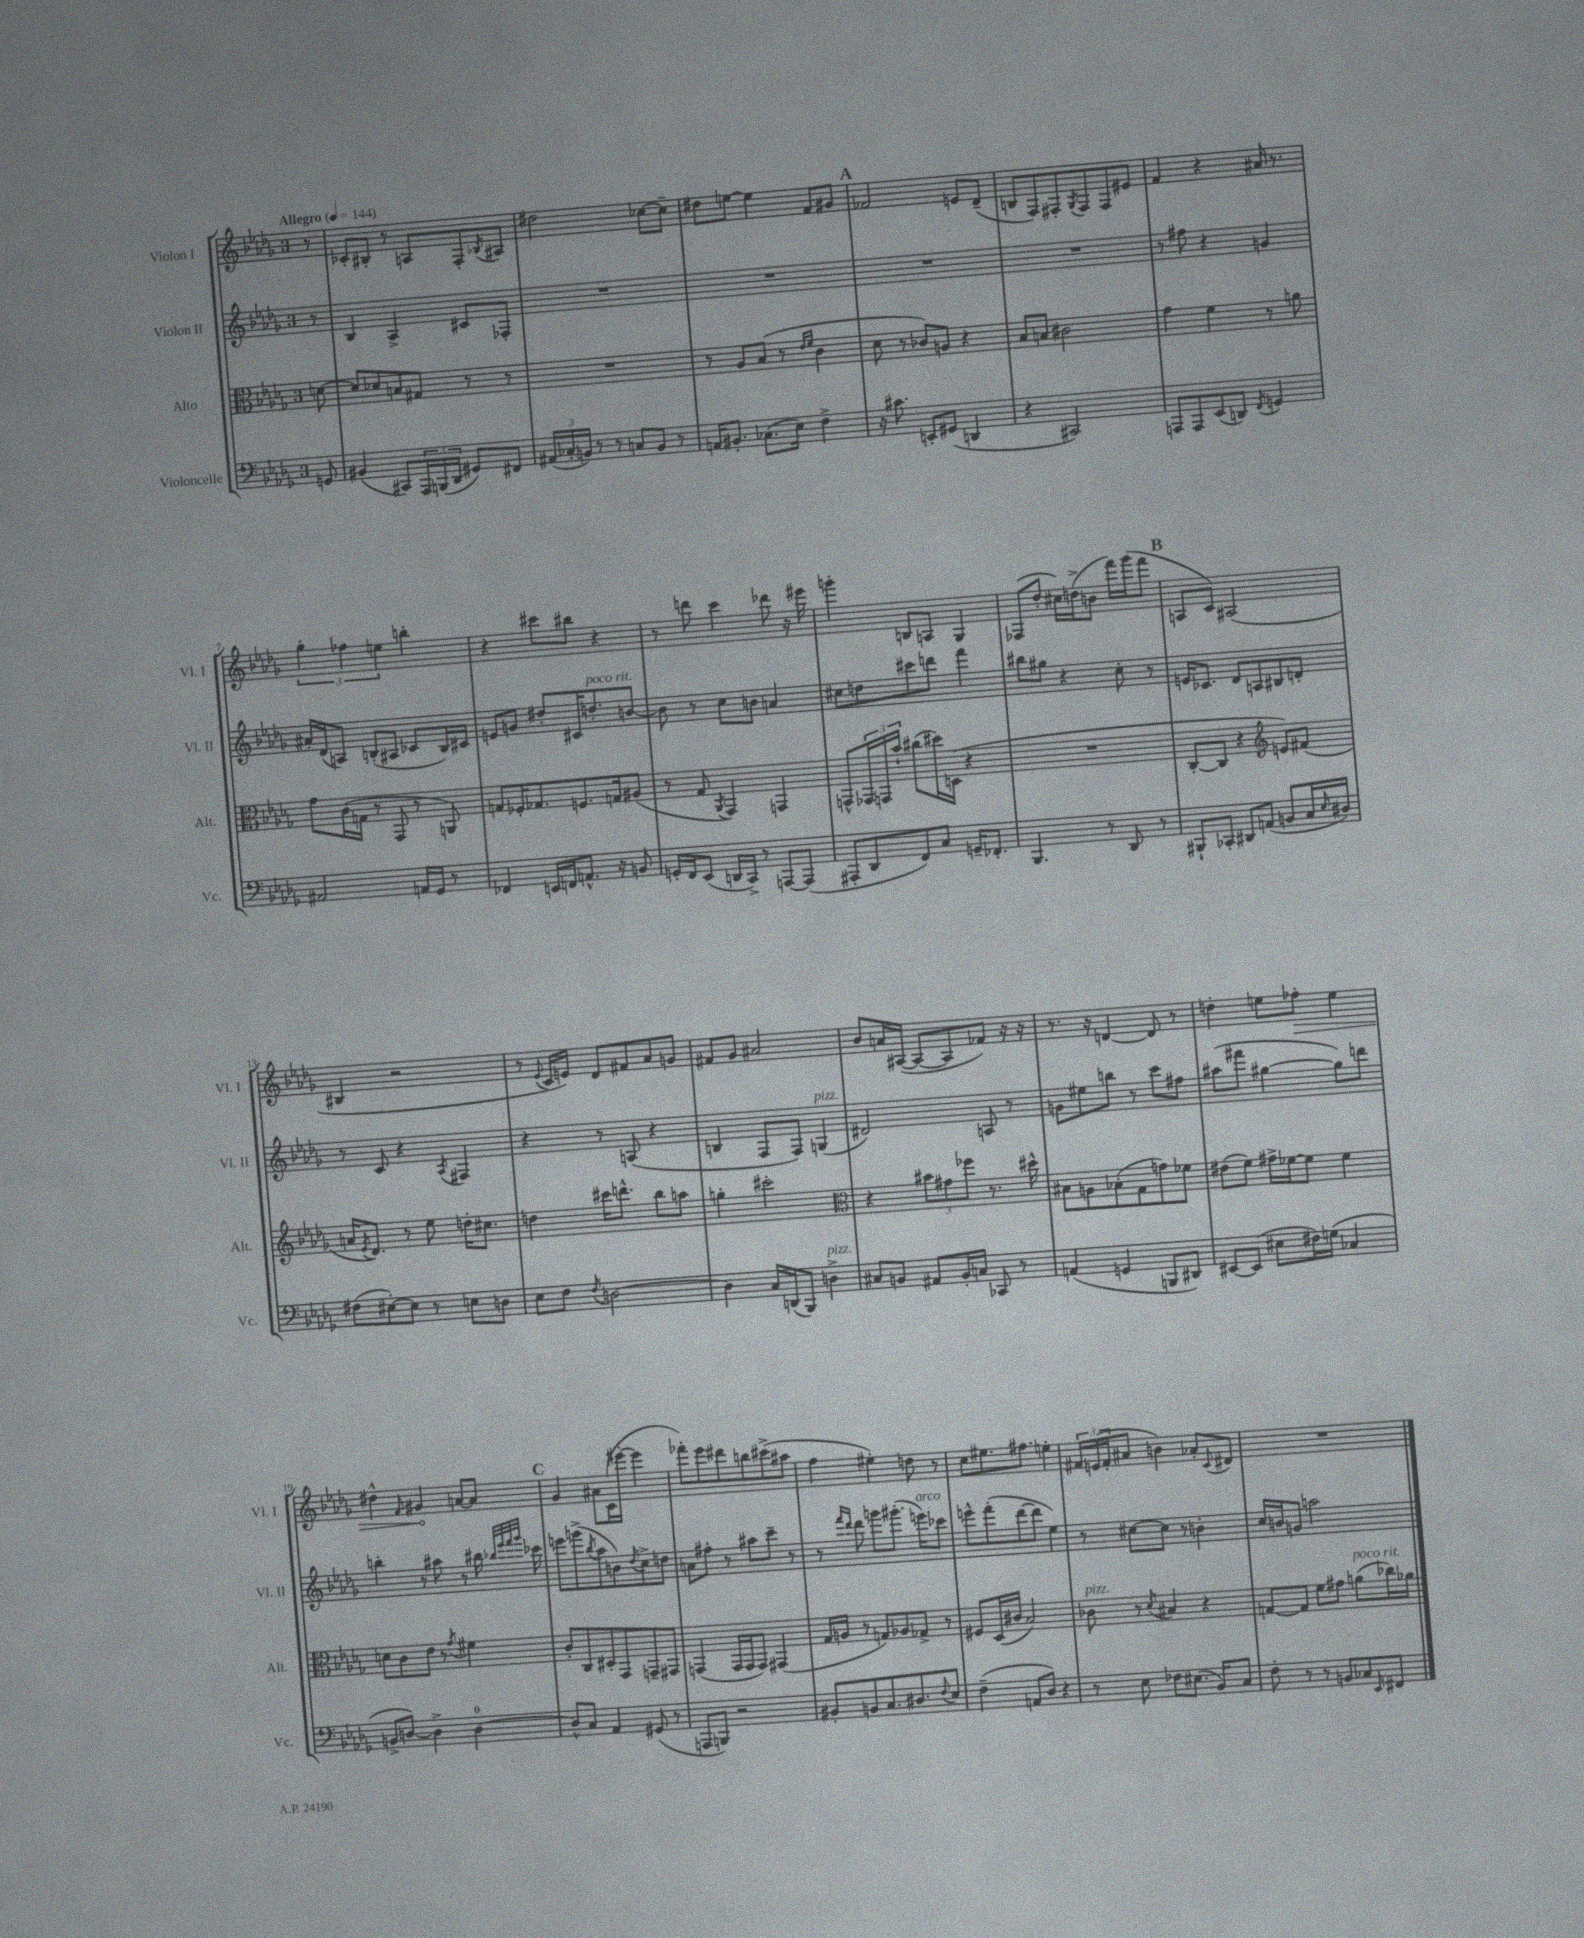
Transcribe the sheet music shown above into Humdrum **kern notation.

**kern	**kern	**kern	**kern
*staff4	*staff3	*staff2	*staff1
*clefF4	*clefC3	*clefG2	*clefG2
*k[b-e-a-d-g-]	*k[b-e-a-d-g-]	*k[b-e-a-d-g-]	*k[b-e-a-d-g-]
*M3/4	*M3/4	*M3/4	*M3/4
*MM144	*MM144	*MM144	*MM144
8GG/	[8d\	8r	8r
=	=	=	=
(4BB#/	8d/]L	4B-/	8c-'/L
.	8d-/	.	8B#'/J
8CC#/L)	8B/	4A-^/	8r
24AAA-/L	8G#/J	.	8A/L
(24BBB/	.	.	.
24DD-/JJ	.	.	.
8GG#/L)	8r	8c#/L	8F'/
.	.	.	8qB-/
8FF#/J	8r	8F-'/J	8A#/J
=	=	=	=
(24AA#/LL	2.r	2.r	2dd#\
24C-'/	.	.	.
24BB/JJ)	.	.	.
8r	.	.	.
8r	.	.	.
8C/L	.	.	.
8BB/J	.	.	[8cc-\L
8r	.	.	8cc-~\]J
=	=	=	=
16AA/LK	8r	2.r	8dd#\L
8.BB#'/J	.	.	.
.	8A-/L	.	[8ee\J
(8.C-\L	(8B-/J	.	4ee\]
.	8r	.	.
16E-\Jk)	.	.	.
.	16qqe-/LL	.	.
.	16qqf/JJ	.	.
4F^\	4c\	.	8f/L
.	.	.	8g#/J
=	=	=	=
16r	8d-\	2.r	2f-/
8.c#\	.	.	.
.	8r	.	.
8EE'/L	8c-/L)	.	.
(8GG#/J	8A/J	.	.
4DD/	4r	.	8e/L
.	.	.	(8d-~/J
=	=	=	=
4r	8B-/L	2.r	8B/L
.	8B/J	.	8F/)
2CC#/)	2c#\	.	8F#'/
.	.	.	8qG-/
.	.	.	8F#/
.	.	.	8F#/
.	.	.	8e#/J
=	=	=	=
8AAA/L	4g-\	8r	4f/
8AAA/	.	8ff#\	.
(8EE-/	4f\	4r	4r
8DD/J)	.	.	.
8qFF/	.	.	.
4GG/	8r	4g/	16a#/
.	.	.	8.r
.	8a\	.	.
=	=	=	=
2AA#/	8g-\L	16a#'/LL	6gg-'\
.	.	(16d-/J	.
.	(16c\L	8A/J)	.
.	.	.	6ff-\
.	16G\JJ	.	.
.	8r	(8B'/L	.
.	.	.	6ee\
.	8GG-/	8A#/J	.
16AA/LL	8r	8c-/L	4bb'\
16GG-/JJ	.	.	.
8r	8AA/)	16B/L)	.
.	.	16c#/JJ	.
=	=	=	=
4FF-/	8G/L	8e/L	4r
.	16F-'/K	8g/J	.
.	8.G-/	.	.
16EE/LL	.	8dd#'/L	8ccc#\L
16FF/J	.	.	.
8.AA^^/J	8.F/	16c#/K	8bb#\J
.	.	8.dd'/	.
.	.	.	4r
16r	16G/k	.	.
8BB/	(8A#/J	[8b/J	.
=	=	=	=
16GG'/LL	8r	8b\]	8r
16FF/J	.	.	.
(8EE-/J	8G-/	8r	8ddd\
.	8qAA-/	.	.
16DD/LL	4GG-/)	8cc\L	4ccc\
16CC^/JJ)	.	.	.
8r	.	8b\J	.
[8AAA/L	4GG/	4a/	8ddd-\
(8AAA/]J	.	.	16r
.	.	.	16eee#\
=	=	=	=
8AAA#'/L	8GG^^/L	8cc#\L	4ggg'\
8DD-/	24GG-/L	8dd\	.
.	24GG/	.	.
.	24b-`/JJ	.	.
8FF/)	(8cc#\L	8ccc#\	8B/L
8C/J	16dd#\L)	8ddd\J	8A/J
.	(16D\JJ	.	.
16GG~/LK	4r	4fff\	4G-/
8.FF-'/J	.	.	.
=	=	=	=
4.BBB-/	2.r	8bb#\L	(8F-/L
.	.	8gg#\J	8dd-'/J
.	.	4r	16cc#\LL)
.	.	.	(16dd^\J
8r	.	.	8b\J
8DD-/	.	8cc'\	16fff\LL)
.	.	.	(16ggg-\J
8r	.	8r	8fff\J
=	=	=	=
8BBB#`/L	[8C'/L	16e/LK	8A/L
.	.	8.c-/J	.
8CC-'/J	8C/]J	.	8c/J)
8DD#/L	4r	8d-/L	(2A#/
(8AA/J	.	8A/	.
*	*clefG2	*	*
8BB/L	8e/L)	8B#/	.
16C/L	(8f#/J	8d'/J	.
16qqE-/	.	.	.
16D#/JJ)	.	.	.
=	=	=	=
(8F#\L	16a/LK	8r	4B#/
.	8qe-/	.	.
.	8.d-/J)	.	.
[8E#'\)	.	8c/	.
8E#\]J	8r	4r	2r
8r	8ee-\	.	.
.	.	8qA-/	.
8E\L	16dd'\LK	4F#/	.
.	8.cc#\J	.	.
8D\J	.	.	.
=	=	=	=
8E-\L	4dd\	4r	8r
.	.	.	8qqe-/
8F\J	.	.	16c/LL
.	.	.	16e/JJ)
8qF/	.	.	.
[2D\	16ccc#\LK	8r	8d-/L
.	8.ddd^^\J	.	.
.	.	(8A/	8f#/
.	8bb-\L	4r	8a-/
.	8aa\J	.	8g/J
=	=	=	=
4D\]	4gg'\	4B/	8f#/L
.	.	.	8g-/J
16C/LL	2ccc#'\	8F/L	2a#/
(16DD/J	.	.	.
8BBB-/J)	.	8F/J)	.
4D^\	.	(4G/	.
=	=	=	=
*	*clefC3	*	*
8C#/L	4r	2d#/)	8b-/L
8BB/J	.	.	16a/L
.	.	.	([16A#/JJ
8AA#/L	12b#\L	.	8A#/_L
.	12g#\	.	.
16BB'/L	.	.	8A#/]
.	12ff-\J	.	.
16C/JJ	.	.	.
8CC-/	8.r	8A/	8f-/J)
8r	.	8r	16r
.	16dd#^^\	.	16r
=	=	=	=
(4AA/	8B#\L	8g\L	8.r
.	8A\	8ee#\	.
.	.	.	16r
4GG/	(8B-'\	8bb\J	[4d/
.	8G-\	8r	.
8BBB/L	8g\)	8ccc\L	8d/]
8DD#/J)	8f-\J	8ff#\J	8r
=	=	=	=
[8EE#/L	(8e#\L	(8aa#\L	4dd'\
(8EE#/]J	8f\J)	8fff#\J	.
8E#\L	16g#^\LL	[4gg#\	8ee\L
.	[16f-\J	.	.
16F#\L)	8f-\]J	.	8ff-'\J
(16G\JJ	.	.	.
4C-/	4f-\	8gg#\]L)	4ee\
.	.	8ddd\J	.
=	=	=	=
8BB^/L	8d\L	4bb'\	4dd#^^\
[8D/J)	8c\	.	.
.	.	.	16qqf/
4D^\]	8e-\J	8r	4g#/
.	8r	8aa#\	.
.	8qg-/	.	.
[4D\	4f#\	8r	[8a/L
.	.	16bb#\	8a/]J
.	.	32qqbb-/LLL	.
.	.	32qqeee-/	.
.	.	32qqfff/	.
.	.	32qqggg-/JJJ	.
.	.	16ccc-\	.
=	=	=	=
8D^^/]L	8c'/L	8eee\L	4g-/
8C/J	8C/	(8ggg^\	.
.	.	8qbb-/	.
4AA-/	8D#'/	8aa-\	8a#\L
.	8GG-/	8b\)	(16c\L
.	.	.	[16eee#'\JJ
.	.	8qdd-/	.
(8GG#/	8GG~/	8cc^\	4eee#\]
8r	8GG#/J	8dd\J	.
=	=	=	=
8AAA/L	(4GG/	8a\L	8fff-'\L)
8BBB/J)	.	8ff#'\J	8eee-\
2r	16GG/LL	8r	8ddd#\
.	16GG/J	.	.
.	8GG/J)	8aa#\L	8bb\
.	(4GG#/	8ccc~\J	(8ccc#^\
.	.	8r	8aa#\J
=	=	=	=
8BB#'/L	16G-/LL	8r	4ff\
.	16A/JJ	.	.
.	.	16qqfff/LL	.
.	.	16qqddd-/JJ	.
8BB/	8r	8ddd-\	.
8.C/	8G/L)	8ggg\L	4ee#'\)
.	8A-/	(8.ggg#'\J	.
8.D#/	.	.	.
.	8G-^/J	.	8dd\
.	.	16eee\LK)	.
8qqF/	.	.	.
8E-/J	8r	8ccc-\J	8r
=	=	=	=
(4F~\	8F#/L	8eee^^\L	8cc\L
.	(16D-/L	(8fff'\	8.ee#\
.	16c#/JJ	.	.
8AA/L	2B-/)	[8ddd-\	.
.	.	.	8.ff#\J
8D-/J)	.	8ddd-\]J	.
4r	.	4ee-\)	4ee'\
=	=	=	=
8r	8c-\	8r	24f#/LL
.	.	.	(24e/
.	.	.	24f#'/J
8E-\	8r	[8cc#\L	8a#/J
.	8qd-/	.	.
8F-\L	4B#/	8cc#\]J	4b\)
(8.E#\J	.	8r	.
.	4r	4b'\	8a-'/L
16BB-/LK)	.	.	.
.	.	.	8qqc/
8C/J	.	.	8d#/J
=	=	=	=
8F'\	[8G/L	16cc/LL	2.r
.	.	16b/J	.
8r	8G/]J	8g/J	.
8r	8f\L	2aa\	.
8BB/L	8g#\J	.	.
8C-/	(8a\L	.	.
16qqEE-/	.	.	.
8FF#/J	16cc-\L)	.	.
.	16a-\JJ	.	.
==	==	==	==
*-	*-	*-	*-
